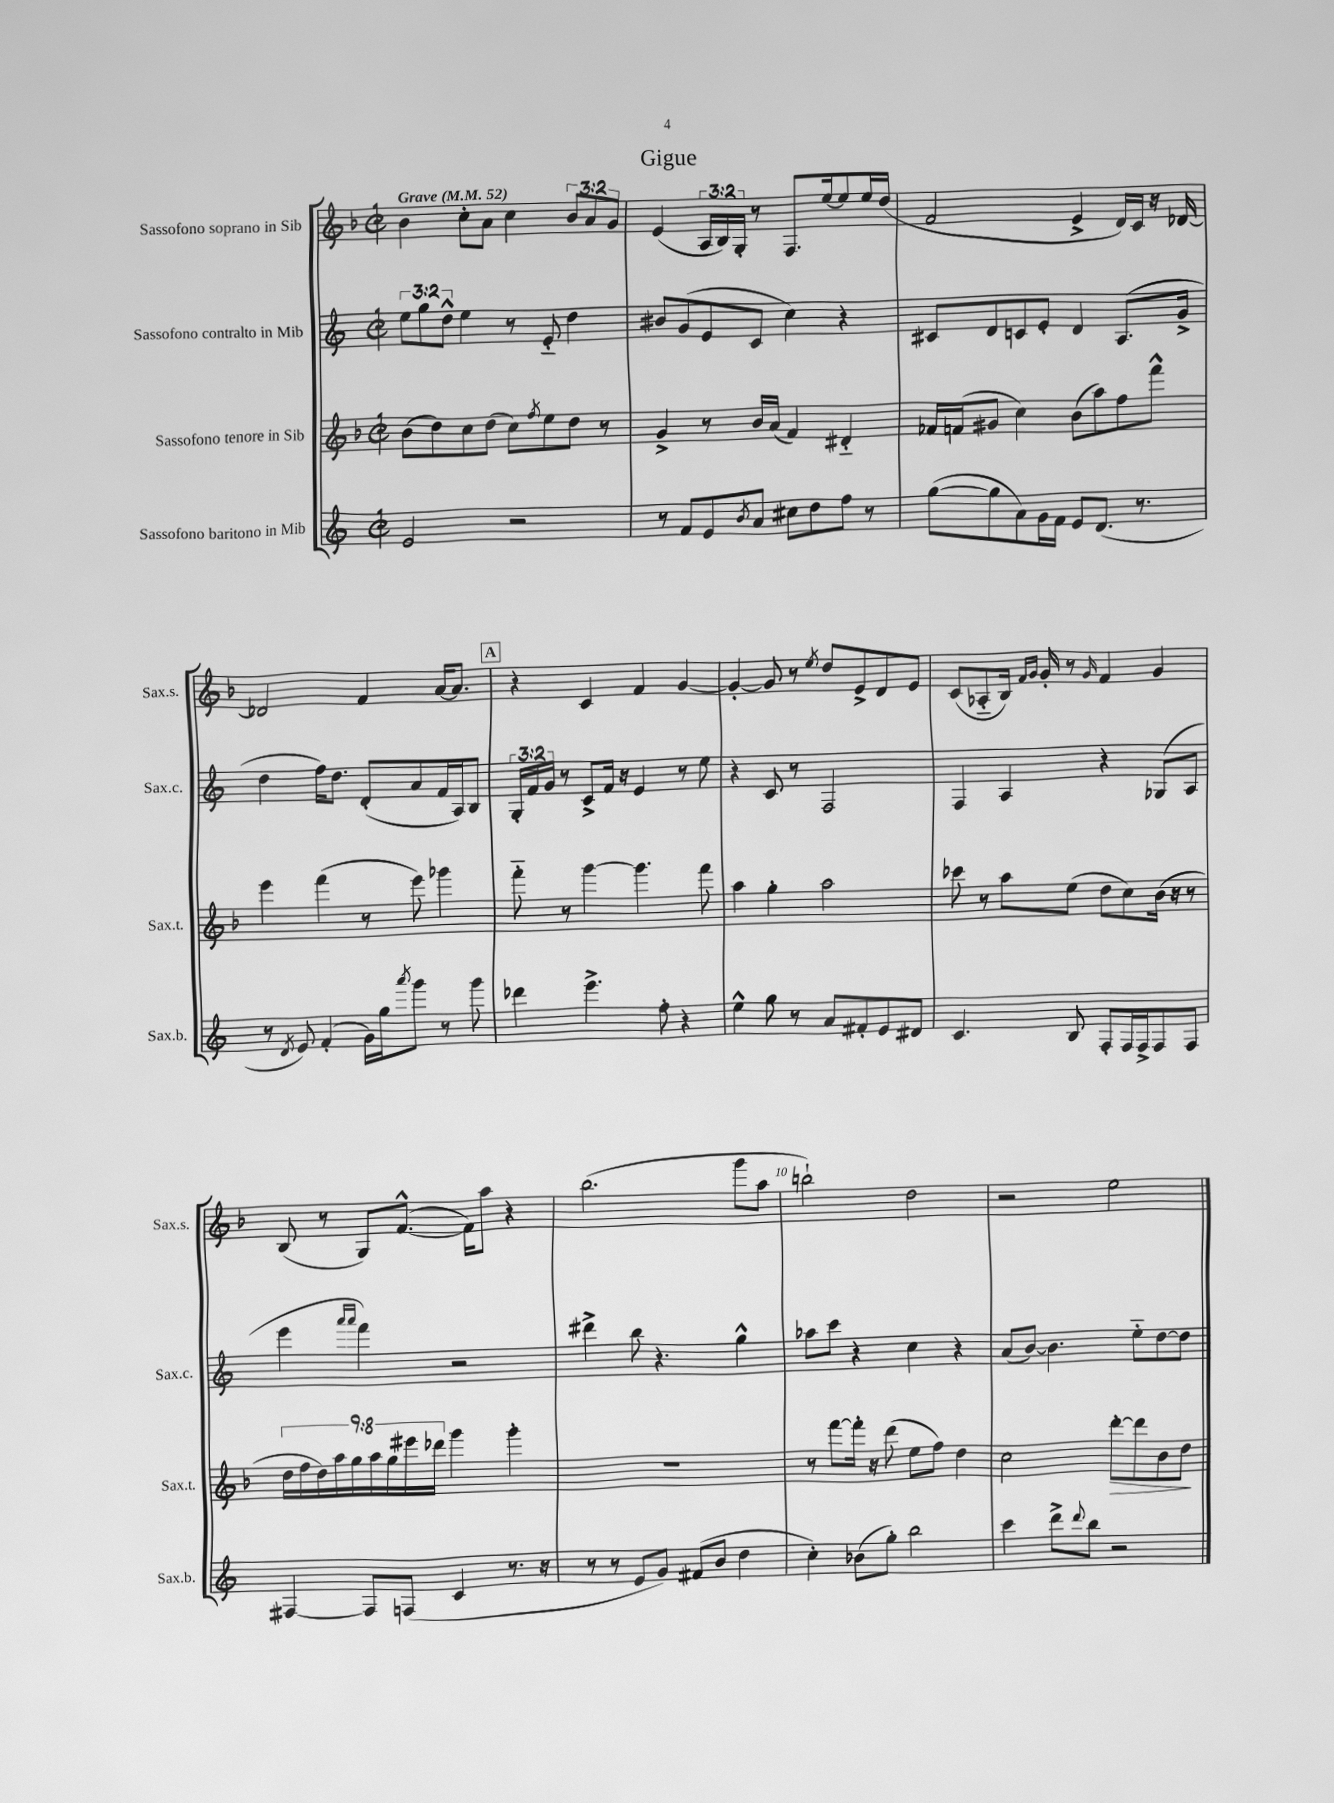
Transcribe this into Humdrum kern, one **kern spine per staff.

**kern	**kern	**kern	**kern
*staff4	*staff3	*staff2	*staff1
*clefG2	*clefG2	*clefG2	*clefG2
*k[]	*k[b-]	*k[]	*k[b-]
*M2/2	*M2/2	*M2/2	*M2/2
*met(c|)	*met(c|)	*met(c|)	*met(c|)
*MM52	*MM52	*MM52	*MM52
2e	(8b-	12ee	4b-
.	.	12gg	.
.	8dd)	.	.
.	.	12dd^^	.
.	8cc	4ee	8cc'
.	(8dd	.	8a
2r	8cc)	8r	4cc
.	8qff	.	.
.	8ee	8e'~	.
.	8dd	4dd	12b-
.	.	.	12a
.	8r	.	.
.	.	.	12g
=	=	=	=
8r	4g^	8b#	(4e
8f	.	(8g	.
8e	8r	8e	24A
.	.	.	24B-)
.	.	.	24G'
8qb	.	.	.
8a	16b-	8c	8r
.	(16a	.	.
8cc#	4f)	4cc)	8.F
8dd	.	.	.
.	.	.	[16ee
8ff	4d#'~	4r	8ee]
8r	.	.	16ee
.	.	.	(16dd
=	=	=	=
([8gg	16f-	8c#	2f
.	(16f	.	.
8gg]	8g#	8d	.
8a)	4cc)	8c	.
16g	.	8e'	.
16f	.	.	.
8e	(8b-	4d	4e^
(8.d	8aa)	.	.
.	8ff	(8.A	16d)
8.r	.	.	16c
.	8fff^^	.	16r
.	.	16g^	[16d-
=	=	=	=
8r	4eee	4dd	2d-]
8qd	.	.	.
8e)	.	.	.
(4f'	(4fff	16ff)	.
.	.	8.dd	.
16g)	8r	(8d'	4f
16gg	.	.	.
8qaaa	.	.	.
8ggg	8eee)	8a	.
8r	4ggg-	16f	[16a
.	.	16A)	8.a]
8ggg	.	8B	.
=	=	=	=
4ddd-	8fff'~	24G'	4r
.	.	24f	.
.	.	24g	.
.	8r	8r	.
4.eee^	[4ggg	8c^	4c
.	.	16f	.
.	.	16r	.
.	4.ggg]	4e	4f
8ff'	.	.	.
4r	.	8r	[4g
.	8fff	8ee	.
=	=	=	=
4ee^^	4aa	4r	4g'_
8gg	4gg'	8c	8g]
8r	.	8r	8r
.	.	.	8qee
8a	2aa	2F	8dd
8f#'	.	.	8e^
8e	.	.	8d
8d#	.	.	8e
=	=	=	=
4.c	8ccc-	4F	(8c
.	8r	.	8A-'~
.	8aa	4A	16B-)
.	.	.	16qqf
.	.	.	16qqg
.	.	.	16g'
8B	(8ee	.	8r
.	.	.	16qqg
8F'	8dd	4r	4f
16F	8cc)	.	.
16F^	.	.	.
8F	(16b-	(8G-	4g
.	16r	.	.
8F	8r	8A	.
=	=	=	=
[4F#	18dd	4eee	(8B-
.	18ff	.	.
.	18dd)	.	.
.	.	.	8r
.	18aa	.	.
.	18gg	.	.
.	.	16qqaaa	.
.	.	16qqaaa	.
8F#]	.	4fff)	8G)
.	18aa	.	.
.	18gg	.	.
(8F	.	.	([8.f^^
.	18eee#	.	.
.	18ddd-	.	.
4c	4ggg	2r	.
.	.	.	16f])
.	.	.	8aa
8.r	4ggg'	.	4r
16r	.	.	.
=	=	=	=
8r	1r	4ddd#^	(2.bb-
8r	.	.	.
8e	.	8bb	.
8g)	.	4.r	.
(8f#	.	.	.
8b	.	.	.
4dd	.	4gg^^	8ggg
.	.	.	8aa
=	=	=	=
4cc')	8r	8aa-	2bb`)
.	[8fff	8ccc	.
(8b-	16fff']	4r	.
.	16r	.	.
8gg')	(8ddd	.	.
2bb	8ee	4cc	2dd
.	8ff)	.	.
.	4dd	4r	.
=	=	=	=
4ccc	2cc	(8a	2r
.	.	[8b)	.
8ddd^	.	4.b]	.
8qqddd	.	.	.
8bb	.	.	.
2r	[8ddd'	.	2ee
.	8ddd]	8ee'~	.
.	8b-	[8dd	.
.	8dd	8dd]	.
==	==	==	==
*-	*-	*-	*-
